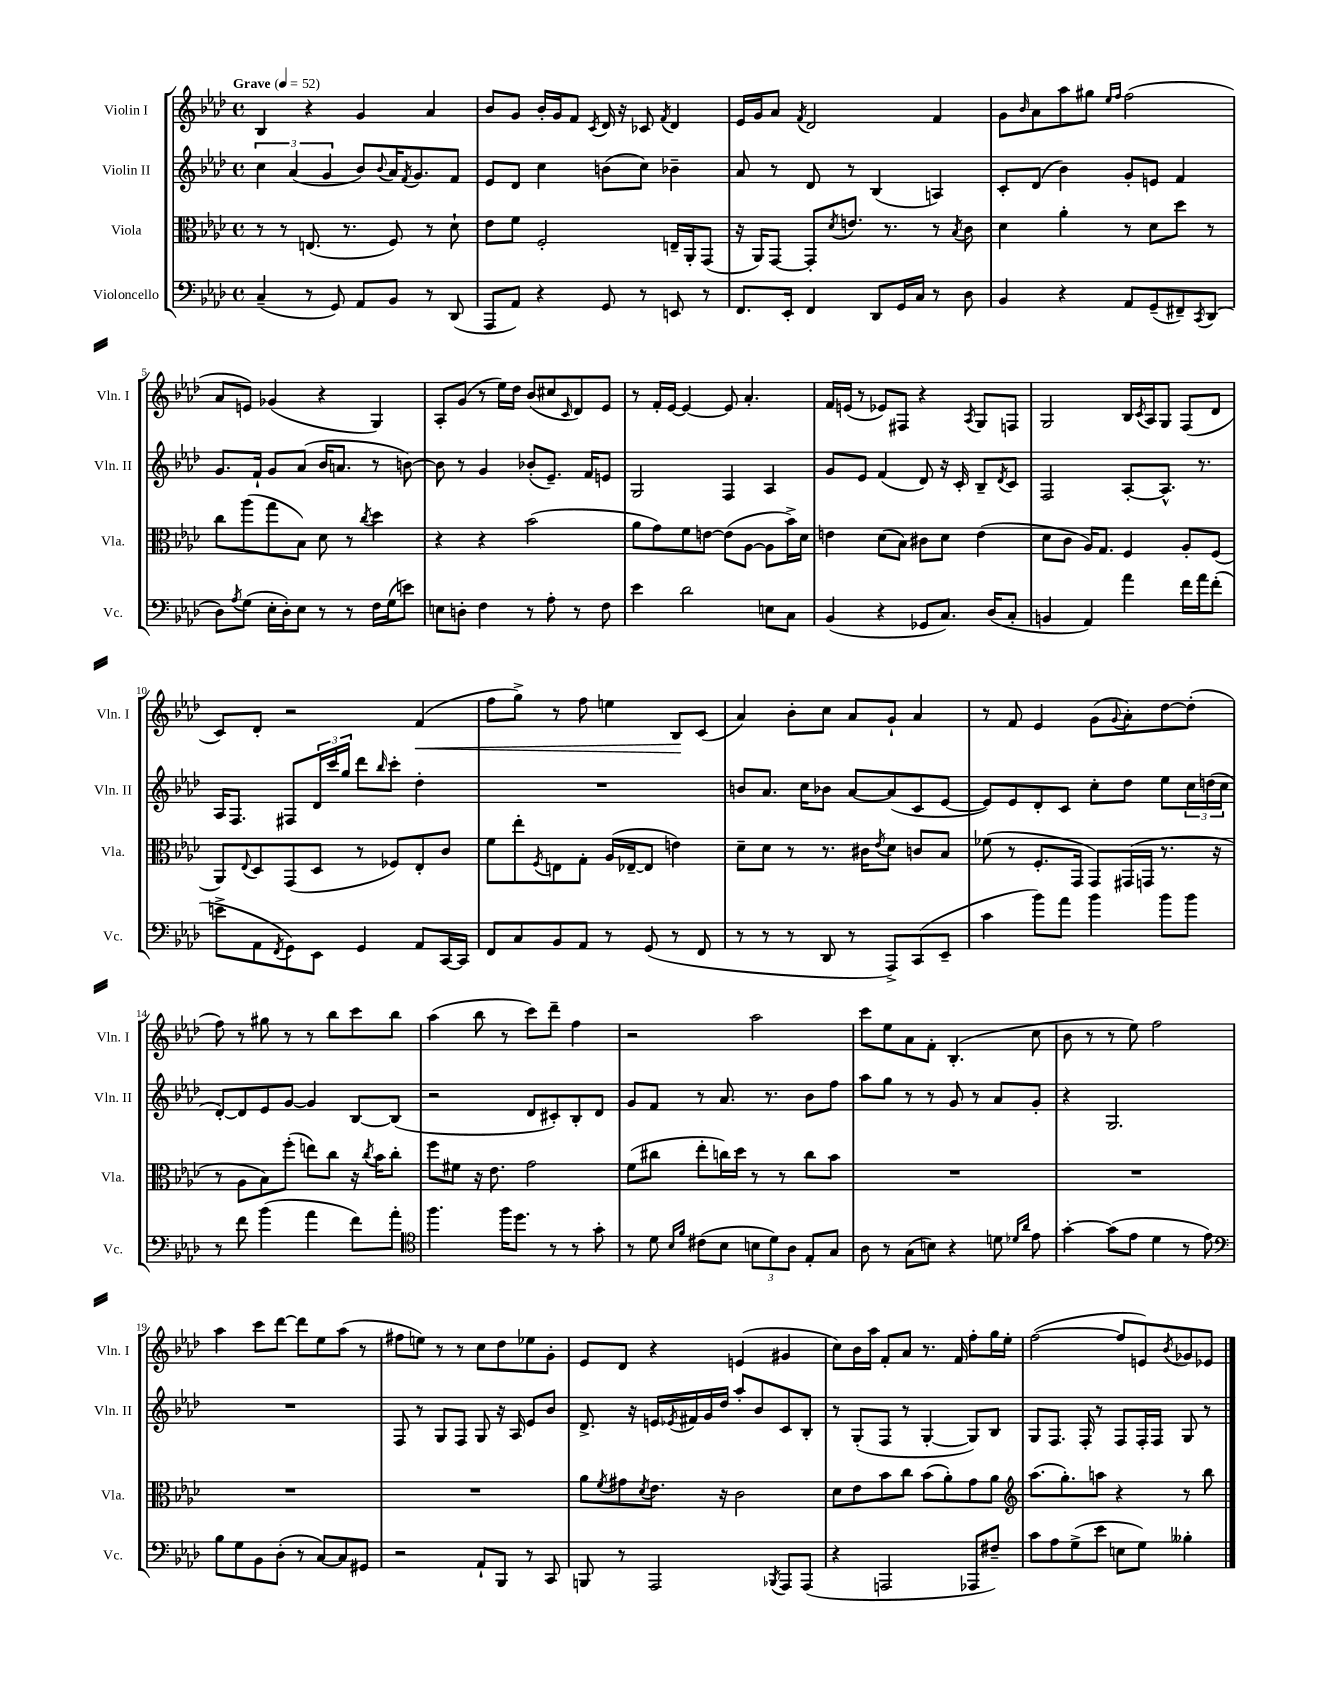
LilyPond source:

<<
\new StaffGroup <<
\new Staff = "s0" \with { instrumentName = "Violin I" shortInstrumentName = "Vln. I" } {
    \clef treble \key aes \major \defaultTimeSignature \time 4/4 \tempo "Grave" 4 = 52
    bes4 r4 g'4 aes'4 |
    bes'8 g'8 bes'16-. g'16 f'8 \acciaccatura { c'8 } des'16 r16 ces'8 \acciaccatura { f'8 } des'4 |
    ees'16 g'16 aes'8 \acciaccatura { f'8 } des'2 f'4 |
    g'8 \grace { bes'16 } aes'8 aes''8 gis''8 \grace { ees''16 f''16 } f''2( |
    aes'8 e'8) ges'4( r4 g4) |
    aes8-. g'8( r8 ees''16) des''16 bes'8( cis''8 \grace { c'16 } des'8) ees'8 |
    r8 f'16-. ees'16~ ees'4~ ees'8 aes'4.-. |
    f'16 e'16( r8 ees'8) fis8 r4 \acciaccatura { aes8 } g8 f8 |
    g2 bes16 \acciaccatura { c'8 } aes16 g8 f8( des'8 |
    c'8) des'8-. r2 f'4\<( |
    f''8 g''8->) r8 f''8 e''4 bes8\! c'8( |
    aes'4) bes'8-. c''8 aes'8 g'8-! aes'4 |
    r8 f'8 ees'4 g'8( \appoggiatura { g'8 } aes'8-.) des''8~ des''8-.( |
    f''8) r8 gis''8 r8 r8 bes''8 c'''8 bes''8 |
    aes''4( bes''8 r8 c'''8) des'''8-- f''4 |
    r2 aes''2 |
    c'''8 ees''8 aes'8 f'8-. bes4.-.( c''8 |
    bes'8 r8 r8 ees''8) f''2 |
    aes''4 c'''8 des'''8~ des'''8 ees''8 aes''8( r8 |
    fis''8 e''8) r8 r8 c''8 des''8 ees''8 g'8-. |
    ees'8 des'8 r4 e'4( gis'4 |
    c''8) bes'16 aes''16 f'8-. aes'8 r8. f'16 f''8-. g''16 ees''16-. |
    f''2~( f''8 e'8) \acciaccatura { bes'8 } ges'8 ees'8 \bar "|." |
}
\new Staff = "s1" \with { instrumentName = "Violin II" shortInstrumentName = "Vln. II" } {
    \clef treble \key aes \major \defaultTimeSignature \time 4/4
    \tuplet 3/2 { c''4 aes'4( g'4 } bes'8) \appoggiatura { bes'8 } aes'16 \acciaccatura { f'8 } g'8. f'8 |
    ees'8 des'8 c''4 b'8( c''8) bes'4-- |
    aes'8 r8 des'8 r8 bes4( a4) |
    c'8-. des'8( bes'4) g'8-. e'8 f'4 |
    g'8. f'16-! g'8 aes'8( bes'16 a'8. r8 b'8~) |
    b'8 r8 g'4 bes'8-.( ees'8.--) f'16 e'8 |
    g2 f4 aes4 |
    g'8 ees'8 f'4( des'8) r16 c'16-. bes8-- \acciaccatura { des'8 } c'8 |
    f2 aes8~-. aes8.-^ r8. |
    aes16 f8. fis8 \tuplet 3/2 { des'16 c'''16 g''16 } des'''8 \grace { bes''16 } c'''8-. des''4-. |
    R1 |
    b'8 aes'8. c''16 bes'8 aes'8~ aes'8( c'8 ees'8~ |
    ees'8) ees'8 des'8-. c'8 c''8-. des''8 ees''8 \tuplet 3/2 { c''16 d''16( c''16 } |
    des'8~-.) des'8 ees'8 g'8~ g'4 bes8~ bes8( |
    r2 des'8 cis'8-.) bes8-. des'8 |
    g'8 f'8 r8 aes'8. r8. bes'8 f''8 |
    aes''8 g''8 r8 r8 g'8 r8 aes'8 g'8-. |
    r4 g2. |
    R1 |
    f8 r8 g8 f8 g8 r16 aes16 ees'8 bes'8 |
    des'8.-> r16 e'16 \acciaccatura { ees'8 } fis'16 g'16 des''16 aes''8-. bes'8 c'8 bes8-. |
    r8 g8-.( f8 r8 g4~-. g8) bes8 |
    g8 f8. f16-. r8 f8 f16-. f16 g8 r8 \bar "|." |
}
\new Staff = "s2" \with { instrumentName = "Viola" shortInstrumentName = "Vla." } {
    \clef alto \key aes \major \defaultTimeSignature \time 4/4
    r8 r8 e8.( r8. f8) r8 des'8-! |
    ees'8 f'8 f2-. e16-- aes,16-. g,8( |
    r16 aes,16) g,8~ g,8-. \acciaccatura { des'8 } e'8. r8. r8 \acciaccatura { bes8 } c'8 |
    des'4 aes'4-. r8 des'8 des''8 r8 |
    c''8 aes''8( g''8 bes8) des'8 r8 \acciaccatura { c''8 } des''4 |
    r4 r4 bes'2( |
    aes'8 g'8) f'8 e'8~ e'8( aes8~ aes8 bes'16->) des'16 |
    e'4 des'8( bes8) cis'8 des'8 e'4( |
    des'8 c'8 aes16) g8. f4 aes8-. f8( |
    aes,8) \appoggiatura { ees8 } des8 g,8( des8 r8 fes8) ees8-. c'8 |
    f'8 ees''8-. \acciaccatura { f8 } e8 g8-. aes16( ees16~-- ees8 e'4) |
    des'8-- des'8 r8 r8. cis'16 \acciaccatura { ees'8 } des'8 c'8 bes8 |
    fes'8( r8 f8.-. g,16 g,8) gis,16( g,16 r8. r16 |
    r8 aes8 bes8) f''8-.( e''8) c''8 r16 \acciaccatura { c''8 } bes'16 c''8-. |
    f''8 fis'8 r16 ees'8. g'2 |
    f'8( cis''8 ees''8-. c''16) des''16 r8 r8 c''8 bes'8 |
    R1 |
    R1 |
    R1 |
    R1 |
    aes'8 \acciaccatura { f'8 } gis'8 \acciaccatura { des'8 } ees'8. r16 c'2 |
    des'8 ees'8 bes'8 c''8 bes'8( aes'8-.) g'8 aes'8 |
    \clef treble aes''8.( g''8.-.) a''8 r4 r8 bes''8 \bar "|." |
}
\new Staff = "s3" \with { instrumentName = "Violoncello" shortInstrumentName = "Vc." } {
    \clef bass \key aes \major \defaultTimeSignature \time 4/4
    c4--( r8 g,8) aes,8 bes,8 r8 des,8( |
    aes,,8 aes,8) r4 g,8 r8 e,8 r8 |
    f,8. ees,16-. f,4 des,8 g,16 c16 r8 des8 |
    bes,4 r4 aes,8 g,8--( fis,8--) \acciaccatura { c,8 } des,8( |
    des8) \acciaccatura { aes8 } g8( ees16-. des16-.) ees8 r8 r8 f16 g16( e'8) |
    e8 d8-. f4 r8 aes8-. r8 f8 |
    ees'4 des'2 e8 c8 |
    bes,4( r4 ges,8 c8.) des16( c8-. |
    b,4 aes,4) aes'4 f'16 aes'16 f'8-.( |
    e'8-> aes,8 \acciaccatura { f,8 } g,8) ees,8 g,4 aes,8 c,16~ c,16 |
    f,8 c8 bes,8 aes,8 r8 g,8( r8 f,8 |
    r8 r8 r8 des,8 r8 aes,,8->) c,8( ees,8-- |
    c'4 bes'8) aes'8 bes'4 bes'8 bes'8 |
    r8 f'8 bes'4( aes'4 f'8) aes'8-. |
    \clef tenor f''4. f''16 des''8. r8 r8 g'8-. |
    r8 des'8 \grace { bes16 f'16 } cis'8( bes8 \tuplet 3/2 { b8 des'8) aes8 } ees8-. g8 |
    aes8 r8 g8( b8) r4 d'8 \grace { des'16 aes'16 } ees'8 |
    g'4~-. g'8( ees'8 des'4 r8 ees'8) |
    \clef bass bes8 g8 bes,8 des8-.( r8 c8~) c8 gis,8 |
    r2 aes,8-! bes,,8 r8 c,8 |
    b,,8 r8 aes,,2 \acciaccatura { bes,,8 } aes,,8 aes,,8( |
    r4 a,,2 aes,,8 fis8--) |
    c'8 aes8 g8->( ees'8 e8 g8) beses4-. \bar "|." |
}
>>
>>
